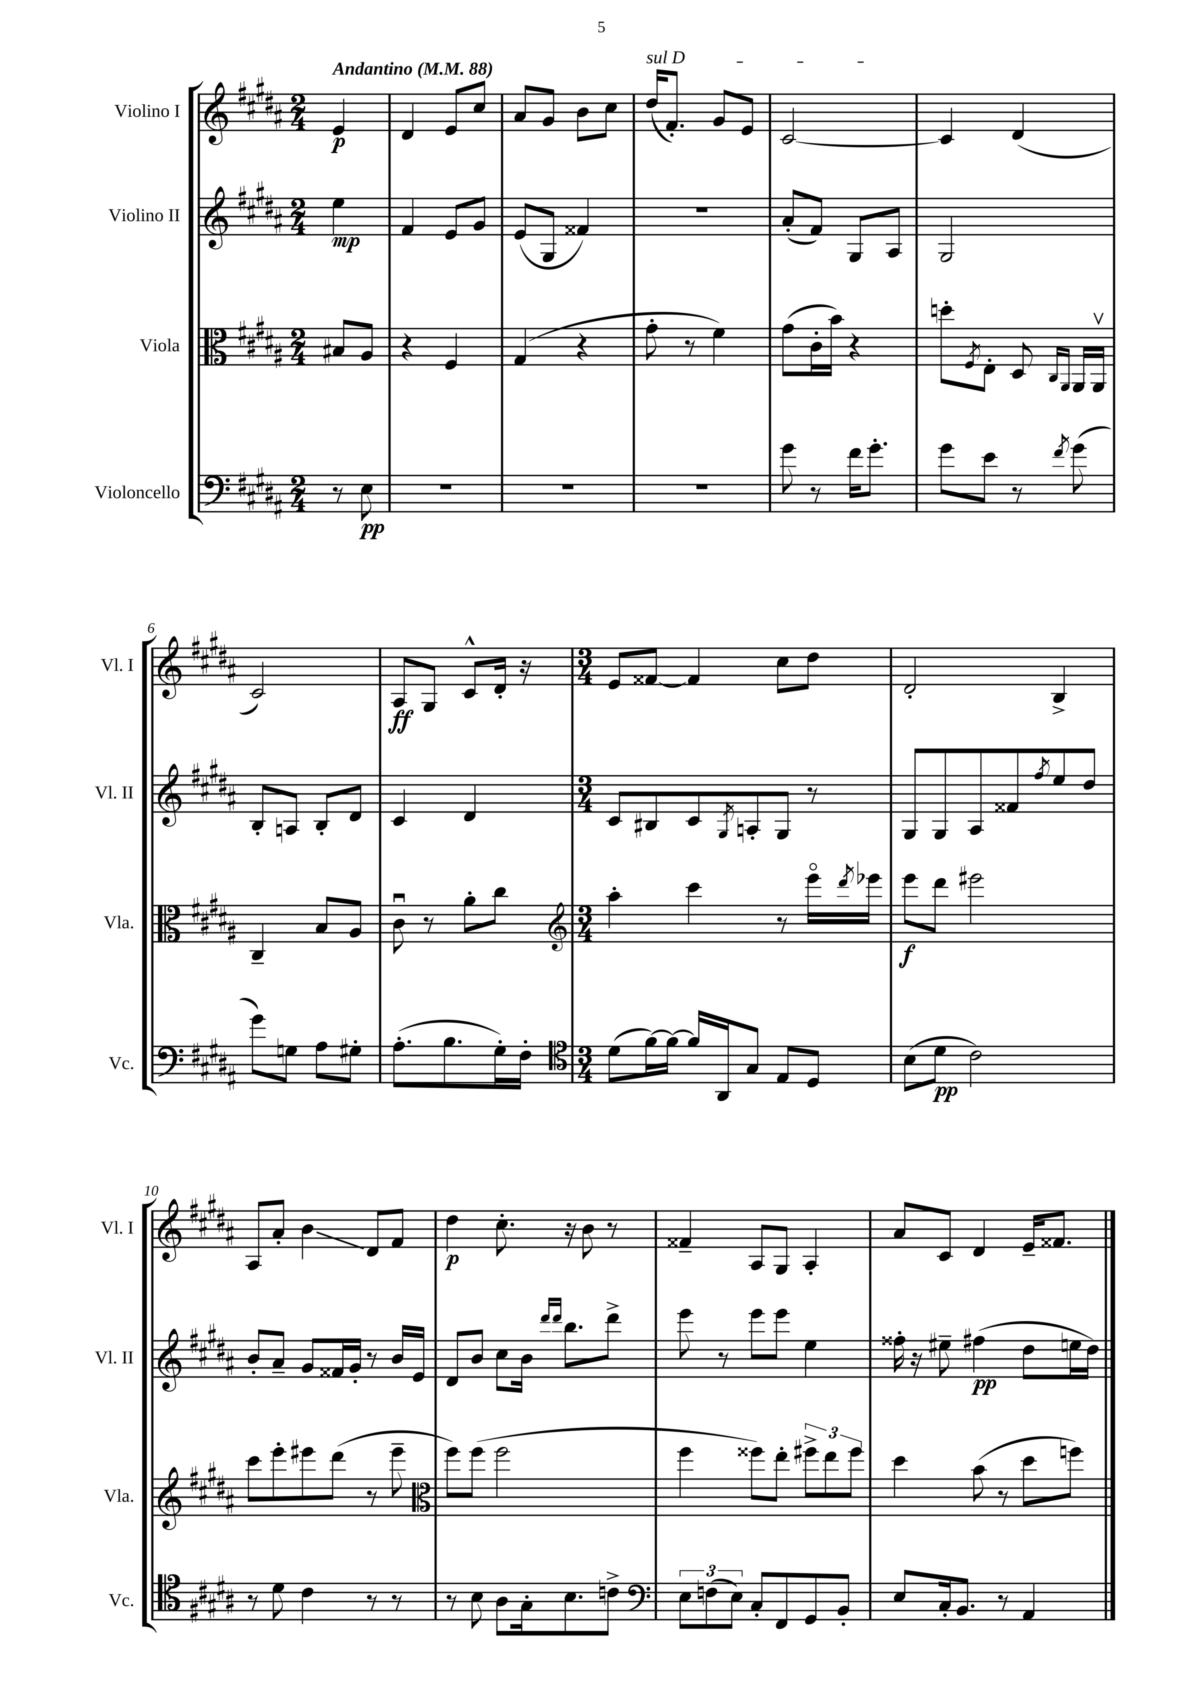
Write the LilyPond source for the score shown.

<<
\new StaffGroup <<
\new Staff = "s0" \with { instrumentName = "Violino I" shortInstrumentName = "Vl. I" } {
    \clef treble \key b \major \numericTimeSignature \time 2/4 \partial 4 \tempo "Andantino" 4 = 88
    e'4\p |
    dis'4 e'8 cis''8 |
    ais'8 gis'8 b'8 cis''8 |
    \once \override TextSpanner.bound-details.left.text = \markup { \italic "sul D" } dis''16\startTextSpan( fis'8.-.) gis'8 e'8 |
    cis'2~\stopTextSpan |
    cis'4 dis'4( |
    cis'2) |
    ais8\ff gis8 cis'8-^ dis'16-. r16 |
    \numericTimeSignature \time 3/4 e'8 fisis'8~ fisis'4 cis''8 dis''8 |
    dis'2-. b4-> |
    ais8 ais'8-. b'4\glissando dis'8 fis'8 |
    dis''4\p cis''8.-. r16 b'8 r8 |
    fisis'4-- ais8 gis8 ais4-. |
    ais'8 cis'8 dis'4 e'16-- fisis'8. \bar "|." |
}
\new Staff = "s1" \with { instrumentName = "Violino II" shortInstrumentName = "Vl. II" } {
    \clef treble \key b \major \numericTimeSignature \time 2/4 \partial 4
    e''4\mp |
    fis'4 e'8 gis'8 |
    e'8( gis8 fisis'4) |
    R2 |
    ais'8-.( fis'8) gis8 ais8 |
    gis2 |
    b8-. a8 b8-. dis'8 |
    cis'4 dis'4 |
    \numericTimeSignature \time 3/4 cis'8 bis8 cis'8 \acciaccatura { gis8 } a8-. gis8 r8 |
    gis8 gis8 ais8 fisis'8 \acciaccatura { fis''8 } e''8 dis''8 |
    b'8-. ais'8-- gis'8 fisis'16 gis'16-. r8 b'16 e'16 |
    dis'8 b'8 cis''8 b'16 \grace { dis'''16 dis'''16 } b''8. dis'''8-> |
    e'''8 r8 e'''8 e'''8 e''4 |
    fisis''16-. r16 eis''8-- fis''4\pp( dis''8 e''16 dis''16) \bar "|." |
}
\new Staff = "s2" \with { instrumentName = "Viola" shortInstrumentName = "Vla." } {
    \clef alto \key b \major \numericTimeSignature \time 2/4 \partial 4
    bis8 ais8 |
    r4 fis4 |
    gis4( r4 |
    gis'8-. r8 fis'4) |
    gis'8( cis'16-. b'16) r4 |
    d''8-. \acciaccatura { fis8 } e8-. dis8 \grace { cis16 ais,16 } ais,16 ais,16\upbow |
    cis4-- b8 ais8 |
    cis'8\downbow r8 ais'8-. cis''8 |
    \numericTimeSignature \time 3/4 \clef treble ais''4-. cis'''4 r8 e'''16\flageolet \acciaccatura { dis'''8 } ees'''16 |
    e'''8\f dis'''8 eis'''2 |
    cis'''8 e'''8-. eis'''8 dis'''8( r8 eis'''8-- |
    \clef alto fis''8) fis''8( fis''2 |
    fis''4 fisis''8) e''8-. \tuplet 3/2 { fis''8-> e''8 fis''8 } |
    dis''4 b'8( r8 dis''8 f''8) \bar "|." |
}
\new Staff = "s3" \with { instrumentName = "Violoncello" shortInstrumentName = "Vc." } {
    \clef bass \key b \major \numericTimeSignature \time 2/4 \partial 4
    r8 e8\pp |
    R2 |
    R2 |
    R2 |
    gis'8 r8 fis'16 gis'8.-. |
    gis'8 e'8 r8 \acciaccatura { fis'8 } gis'8( |
    gis'8) g8 ais8 gis8-. |
    ais8.-.( b8. gis16-.) fis16-. |
    \numericTimeSignature \time 3/4 \clef tenor dis'8( fis'16~) fis'16~ fis'16 ais,16 gis8 e8 dis8 |
    b8( dis'8\pp cis'2) |
    r8 dis'8 cis'4 r8 r8 |
    r8 b8 ais8 gis16-. b8. c'8-> |
    \clef bass \tuplet 3/2 { e8 f8( e8) } cis8-. fis,8 gis,8 b,8-. |
    e8 cis16-. b,8. r8 ais,4 \bar "|." |
}
>>
>>
